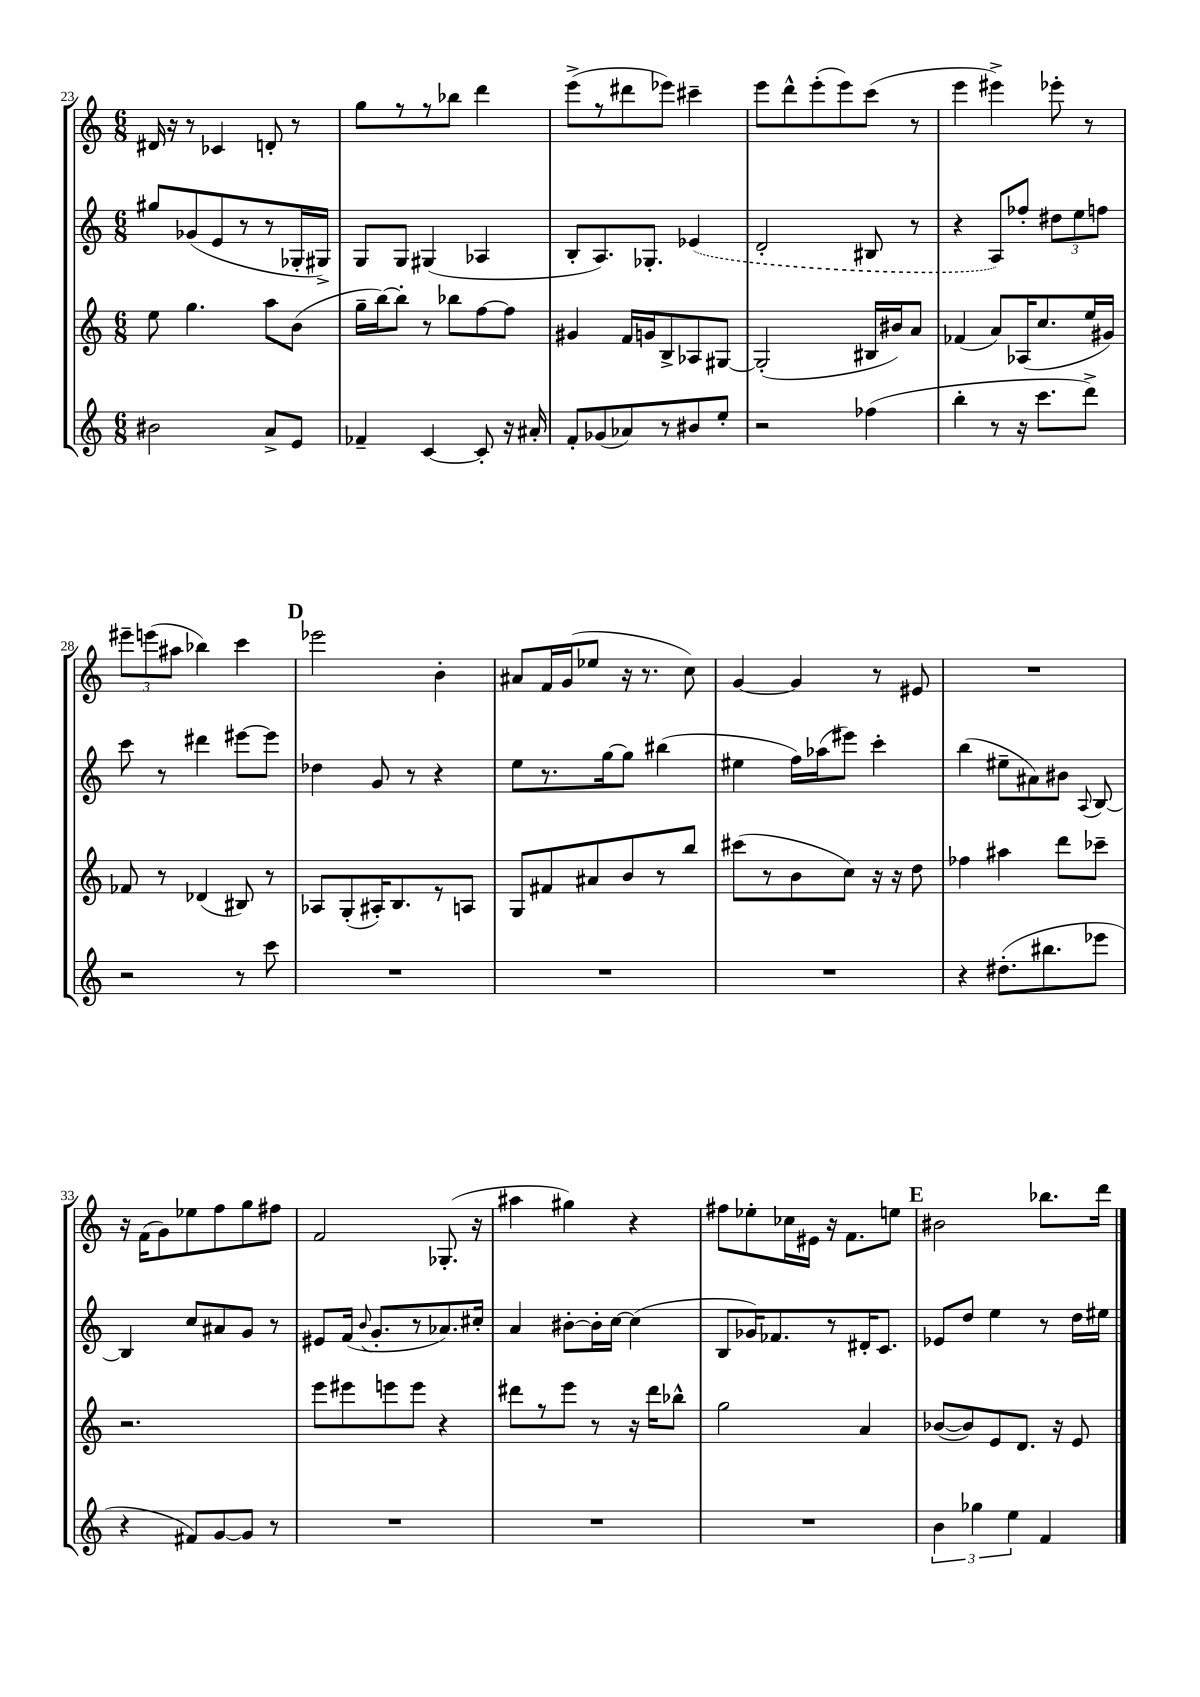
<<
\new StaffGroup <<
\new Staff = "s0" {
    \clef treble \key c \major \numericTimeSignature \time 6/8
    \autoBeamOff dis'16 r16 r8 ces'4 d'8-. r8 |
    g''8[ r8 r8 bes''8] d'''4 |
    e'''8[->( r8 dis'''8 ees'''8]) cis'''4-- |
    e'''8[ d'''8-^ e'''8-.( e'''8) c'''8]( r8 |
    e'''4 eis'''4->) ees'''8-. r8 |
    \tuplet 3/2 { eis'''8[-- e'''8( ais''8] } bes''4) c'''4 |
    \mark \markup { \bold "D" } ees'''2 b'4-. |
    ais'8[ f'16 g'16( ees''8] r16 r8. c''8) |
    g'4~ g'4 r8 eis'8 |
    R2. |
    r16 f'16[( g'8) ees''8 f''8 g''8 fis''8] |
    f'2 ges8.-.( r16 |
    ais''4 gis''4) r4 |
    fis''8[ ees''8-. ces''16 eis'16] r16 f'8.[ e''8] |
    \mark \markup { \bold "E" } bis'2 bes''8.[ d'''16] \bar "|." |
}
\new Staff = "s1" {
    \clef treble \key c \major \numericTimeSignature \time 6/8
    \autoBeamOff gis''8[ ges'8( e'8 r8 r8 ges16-. gis16]->) |
    g8[ g8] gis4( aes4 |
    b8[-. a8.) ges8.]-. \once \slurDashed ees'4( |
    d'2-. bis8 r8 |
    r4 a8[) fes''8]-. \tuplet 3/2 { dis''8[ e''8 f''8] } |
    c'''8 r8 dis'''4 eis'''8[~ eis'''8] |
    \mark \markup { \bold "D" } des''4 g'8 r8 r4 |
    e''8[ r8. g''16~ g''8] bis''4( |
    eis''4 f''16[) aes''16( eis'''8]) c'''4-. |
    b''4( eis''8[-- ais'8) bis'8] \appoggiatura { a8 } b8~ |
    b4 c''8[ ais'8 g'8] r8 |
    eis'8[ f'16]( \appoggiatura { b'8 } g'8.[-. r8 aes'8.) cis''16]-. |
    a'4 bis'8[~-. bis'16-. c''16]~ c''4( |
    b8[ ges'16) fes'8. r8 dis'16-. c'8.] |
    \mark \markup { \bold "E" } ees'8[ d''8] e''4 r8 d''16[ eis''16] \bar "|." |
}
\new Staff = "s2" {
    \clef treble \key c \major \numericTimeSignature \time 6/8
    \autoBeamOff e''8 g''4. a''8[ b'8]( |
    g''16[-- b''16~) b''8]-. r8 bes''8[ f''8~ f''8] |
    gis'4 f'16[ g'16 b8-> aes8 gis8]~ |
    gis2-.( bis16[ bis'16) a'8] |
    fes'4( a'8[) aes16( c''8. e''16 gis'16]) |
    fes'8 r8 des'4( bis8) r8 |
    \mark \markup { \bold "D" } aes8[ g8-.( ais16-.) b8. r8 a8] |
    g8[ fis'8 ais'8 b'8 r8 b''8] |
    cis'''8[( r8 b'8 c''8]) r16 r16 d''8 |
    fes''4 ais''4 d'''8[ ces'''8]-- |
    r2. |
    e'''8[ eis'''8 e'''8 e'''8] r4 |
    dis'''8[ r8 e'''8] r8 r16 dis'''16[ bes''8]-^ |
    g''2 a'4 |
    \mark \markup { \bold "E" } bes'8[~( bes'8) e'8 d'8.] r16 e'8 \bar "|." |
}
\new Staff = "s3" {
    \clef treble \key c \major \numericTimeSignature \time 6/8
    \autoBeamOff bis'2 a'8[-> e'8] |
    fes'4-- c'4~ c'8-. r16 ais'16-. |
    f'8[-. ges'8( aes'8) r8 bis'8 e''8]-. |
    r2 fes''4( |
    b''4-. r8 r16 c'''8.[ d'''8]->) |
    r2 r8 c'''8 |
    \mark \markup { \bold "D" } R2. |
    R2. |
    R2. |
    r4 dis''8.[-.( bis''8. ees'''8] |
    r4 fis'8[) g'8~ g'8] r8 |
    R2. |
    R2. |
    R2. |
    \mark \markup { \bold "E" } \tuplet 3/2 { b'4 ges''4 e''4 } f'4 \bar "|." |
}
>>
>>
\layout { \context { \Score currentBarNumber = #23 } }
